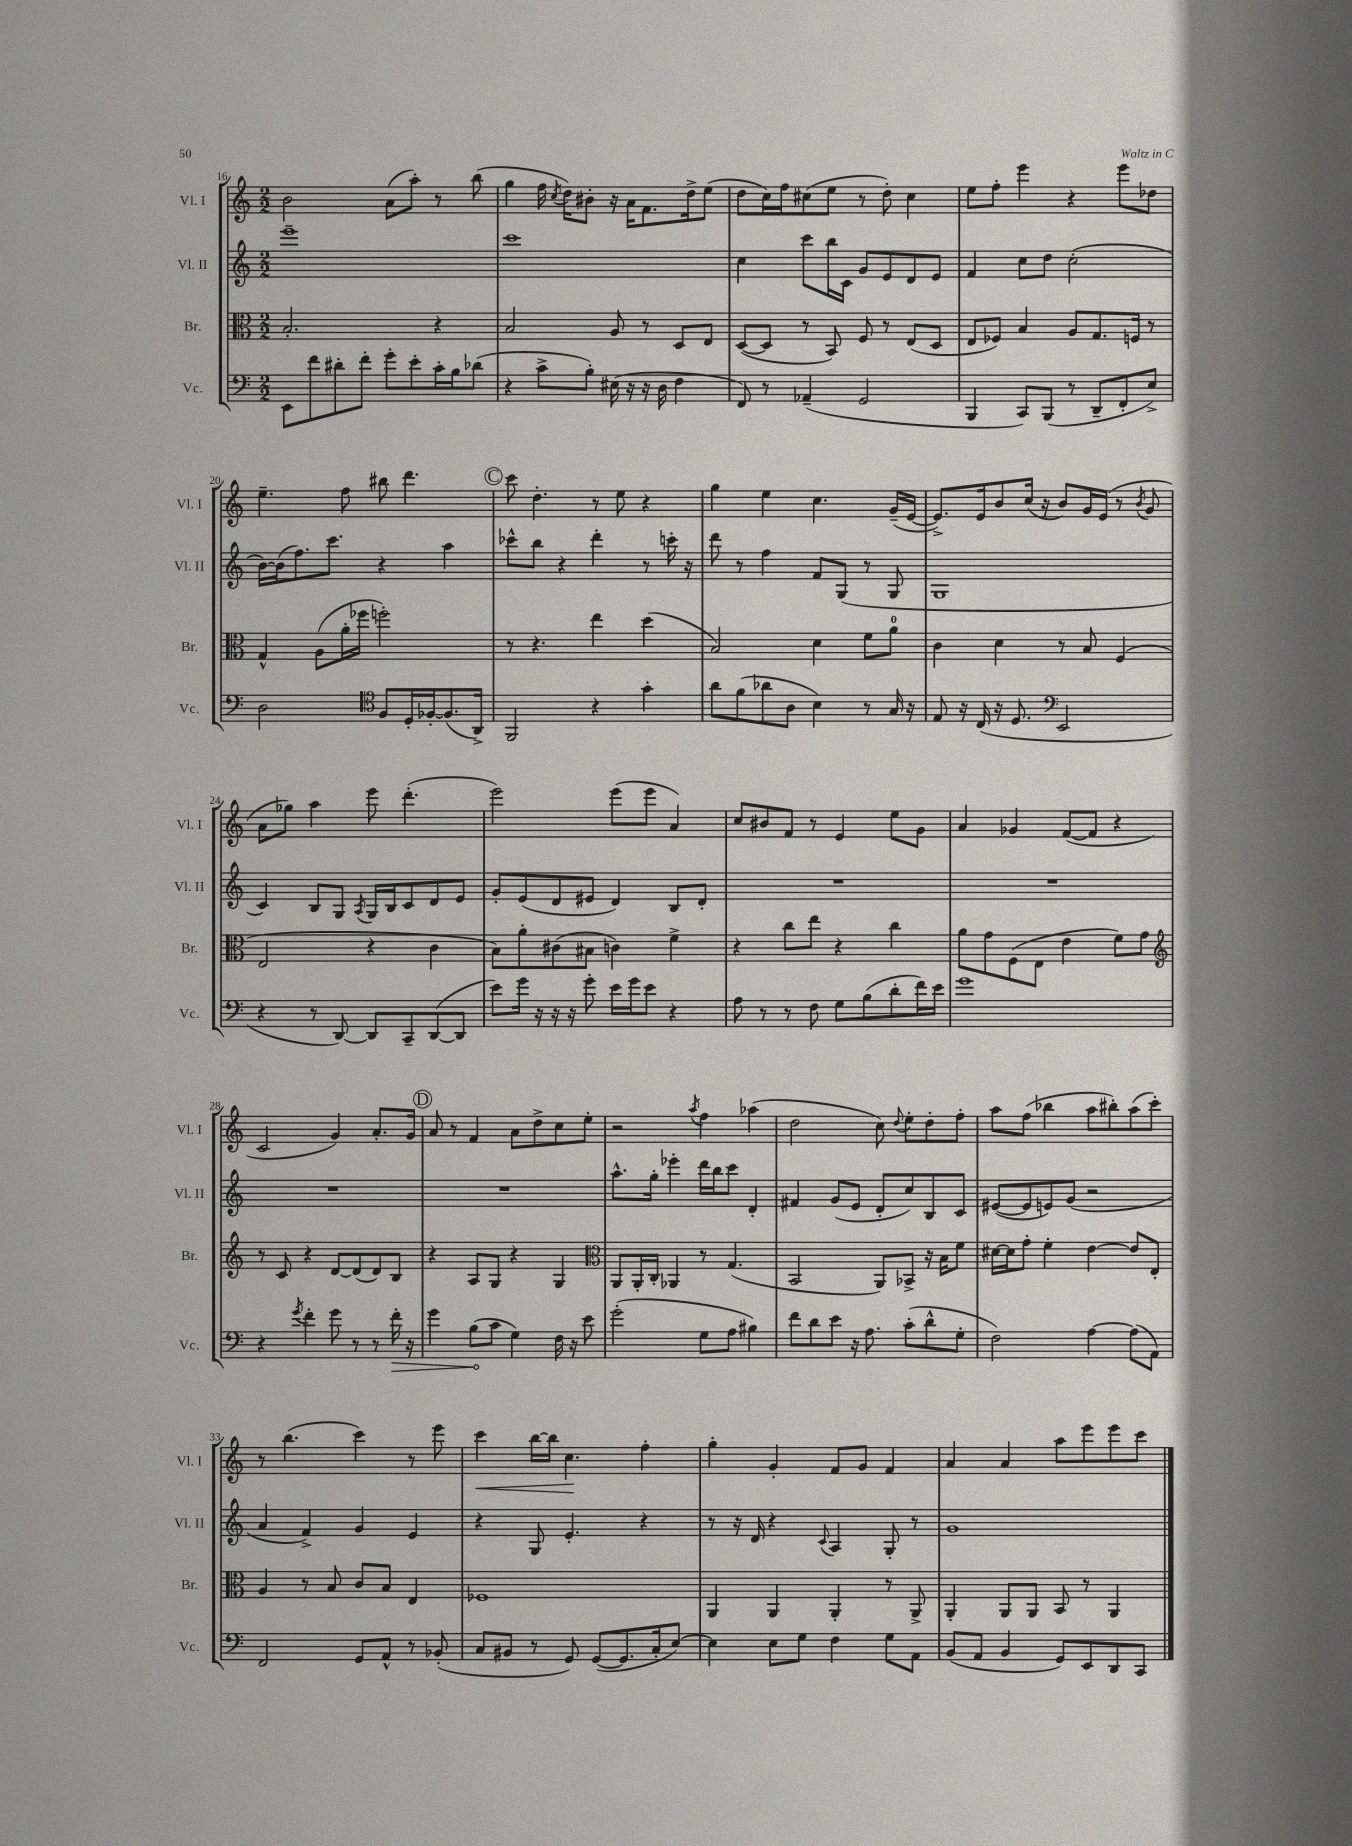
<<
\new StaffGroup <<
\new Staff = "s0" \with { instrumentName = "Vl. I" shortInstrumentName = "Vl. I" } {
    \clef treble \key c \major \numericTimeSignature \time 2/2
    \autoBeamOff b'2 a'8[( a''8]-.) r8 b''8( |
    g''4 f''16 \acciaccatura { c''8 } d''16[) bis'8]-. r16 a'16[ f'8. d''16-> e''8]( |
    d''8[ c''16) f''16 cis''8( e''8] r8 d''8-.) cis''4 |
    e''8[ f''8]-. e'''4 r4 e'''8[ des''8] |
    e''4.-- f''8 bis''8 d'''4. |
    \mark \markup { \circle "C" } c'''8 d''4.-. r8 e''8 r4 |
    g''4 e''4 c''4. g'16[--( e'16]~ |
    e'8.[->) e'16 b'8 c''16]( r16 b'8[) g'16 e'16]( r8 \acciaccatura { b'8 } g'8 |
    a'8[ ges''8]) a''4 e'''8 d'''4.-.( |
    e'''2) e'''8[( e'''8] a'4) |
    c''8[ bis'8 f'8] r8 e'4 e''8[ g'8] |
    a'4 ges'4 f'8[~( f'8] r4 |
    c'2 g'4) a'8.[-. g'16] |
    \mark \markup { \circle "D" } a'8 r8 f'4 a'8[ d''8-> c''8 e''8]-. |
    r2 \acciaccatura { a''8 } f''4 aes''4( |
    d''2 c''8) \appoggiatura { d''8 } e''8[-. d''8-. f''8]-. |
    a''8[ f''8]( bes''4 a''8[ bis''8-.) a''8( c'''8]-.) |
    r8 b''4.( c'''4) r8 e'''8 |
    c'''4\< b''16[~ b''16] c''4.\! f''4-. |
    g''4-. g'4-. f'8[ g'8] f'4 |
    a'4 a'4 a''8[ e'''8 e'''8 c'''8] \bar "|." |
}
\new Staff = "s1" \with { instrumentName = "Vl. II" shortInstrumentName = "Vl. II" } {
    \clef treble \key c \major \numericTimeSignature \time 2/2
    \autoBeamOff e'''1-- |
    c'''1 |
    c''4 c'''8[ b''16 c'16] g'8[ e'8 d'8 e'8] |
    f'4 c''8[ d''8] c''2-.( |
    b'16[~) b'16( f''8.) c'''8.] r4 a''4 |
    \mark \markup { \circle "C" } ces'''8[-^ b''8] r4 d'''4-. r8 c'''16-. r16 |
    d'''8 r8 f''4 f'8[ g8]( r8 g8 |
    g1 |
    c'4) b8[ g8] \acciaccatura { a8 } g16[ b16 c'8 d'8 e'8] |
    g'8[-. e'8( d'8 eis'8] d'4) b8[ d'8]-. |
    R1 |
    R1 |
    R1 |
    \mark \markup { \circle "D" } R1 |
    a''8.[-^ g''16]-. ees'''4-. d'''16[ b''16 c'''8] d'4-. |
    fis'4 g'8[( e'8] d'8[-. c''8) b8 c'8] |
    eis'8[~( eis'8 e'8) g'8]( r2 |
    a'4 f'4->) g'4 e'4 |
    r4 g8 e'4.-. r4 |
    r8 r16 d'16 r4 \appoggiatura { c'8 } a4 g8-. r8 |
    g'1 \bar "|." |
}
\new Staff = "s2" \with { instrumentName = "Br." shortInstrumentName = "Br." } {
    \clef alto \key c \major \numericTimeSignature \time 2/2
    \autoBeamOff b2.-. r4 |
    b2 a8 r8 d8[ e8] |
    d8[~( d8] r8 b,8) f8 r8 e8[( d8] |
    e8[ fes8]) b4 a8[ g8. f16] r8 |
    g4-^ a8[( a'16-. fes''16] f''2-.) |
    \mark \markup { \circle "C" } r8 r4. e''4 d''4( |
    b2) d'4 f'8[ a'8]-0 |
    c'4 d'4 r8 b8 f4( |
    e2 r4 c'4 |
    b8[) a'8-. cis'8( bis8] c'4) f'4-> |
    r4 c''8[ e''8] r4 c''4 |
    a'8[ g'8 f8( e8] e'4 f'8[) g'8] |
    \clef treble r8 c'8 r4 d'8[~ d'8( d'8) b8] |
    \mark \markup { \circle "D" } r4 a8[ g8] r4 g4 |
    \clef alto a,8[ a,16-. c16]-. aes,4 r8 g4.( |
    b,2 a,8[) bes,8]-> r16 b16[ f'8] |
    dis'16[~ dis'16 g'8]-. f'4-. e'4~ e'8[ e8]-. |
    a4 r8 b8 c'8[ b8] e4 |
    fes1 |
    a,4 a,4 a,4-. r8 a,8-> |
    a,4-. a,8[ a,8] b,8 r8 a,4 \bar "|." |
}
\new Staff = "s3" \with { instrumentName = "Vc." shortInstrumentName = "Vc." } {
    \clef bass \key c \major \numericTimeSignature \time 2/2
    \autoBeamOff e,8[ f'8 dis'8-. f'8]-. g'8[-. e'8-. c'16-. b16 des'8]( |
    r4 c'8[-> b8]-.) eis16( r16 r16 d16 f4 |
    f,8) r8 aes,4--( g,2 |
    b,,4 c,8[) b,,8]( r8 d,8[-- f,8-. e8]->) |
    d2 \clef tenor f8[ d16-. fes16~-. fes8.( a,16]->) |
    \mark \markup { \circle "C" } f,2 r4 g'4-. |
    a'8[ f'8( aes'8 a8] b4) r8 g16 r16 |
    e8 r16 c16( r16 d8. \clef bass e,2 |
    r4 r8 d,8~) d,8[ c,8-- d,8~( d,8] |
    e'8[) g'16] r16 r16 r16 g'8-. e'16[ g'16 e'8] r4 |
    a8 r8 r8 f8 g8[ b8( d'8-. f'16) e'16] |
    g'1 |
    r4 \acciaccatura { g'8 } f'4-. g'8 r8 r8 \once \override Hairpin.circled-tip = ##t f'16-.\> r16 |
    \mark \markup { \circle "D" } g'4 b8[\!( c'8] g4) f16 r16 e'8 |
    g'2-.( g8[ a8] bis4) |
    f'8[ d'8 e'8] r16 a8. c'8[-.( d'8-^ g8]-. |
    f2) a4~ a8[( a,8]) |
    f,2 g,8[ a,8]-^ r8 bes,8-.( |
    c8[ bis,8] r8 g,8) g,8[~( g,8. c16-. e8]~) |
    e4 e8[ g8] f4 g8[ a,8] |
    b,8[( a,8] b,4 g,8[) e,8 d,8 c,8] \bar "|." |
}
>>
>>
\layout { \context { \Score currentBarNumber = #16 } }
